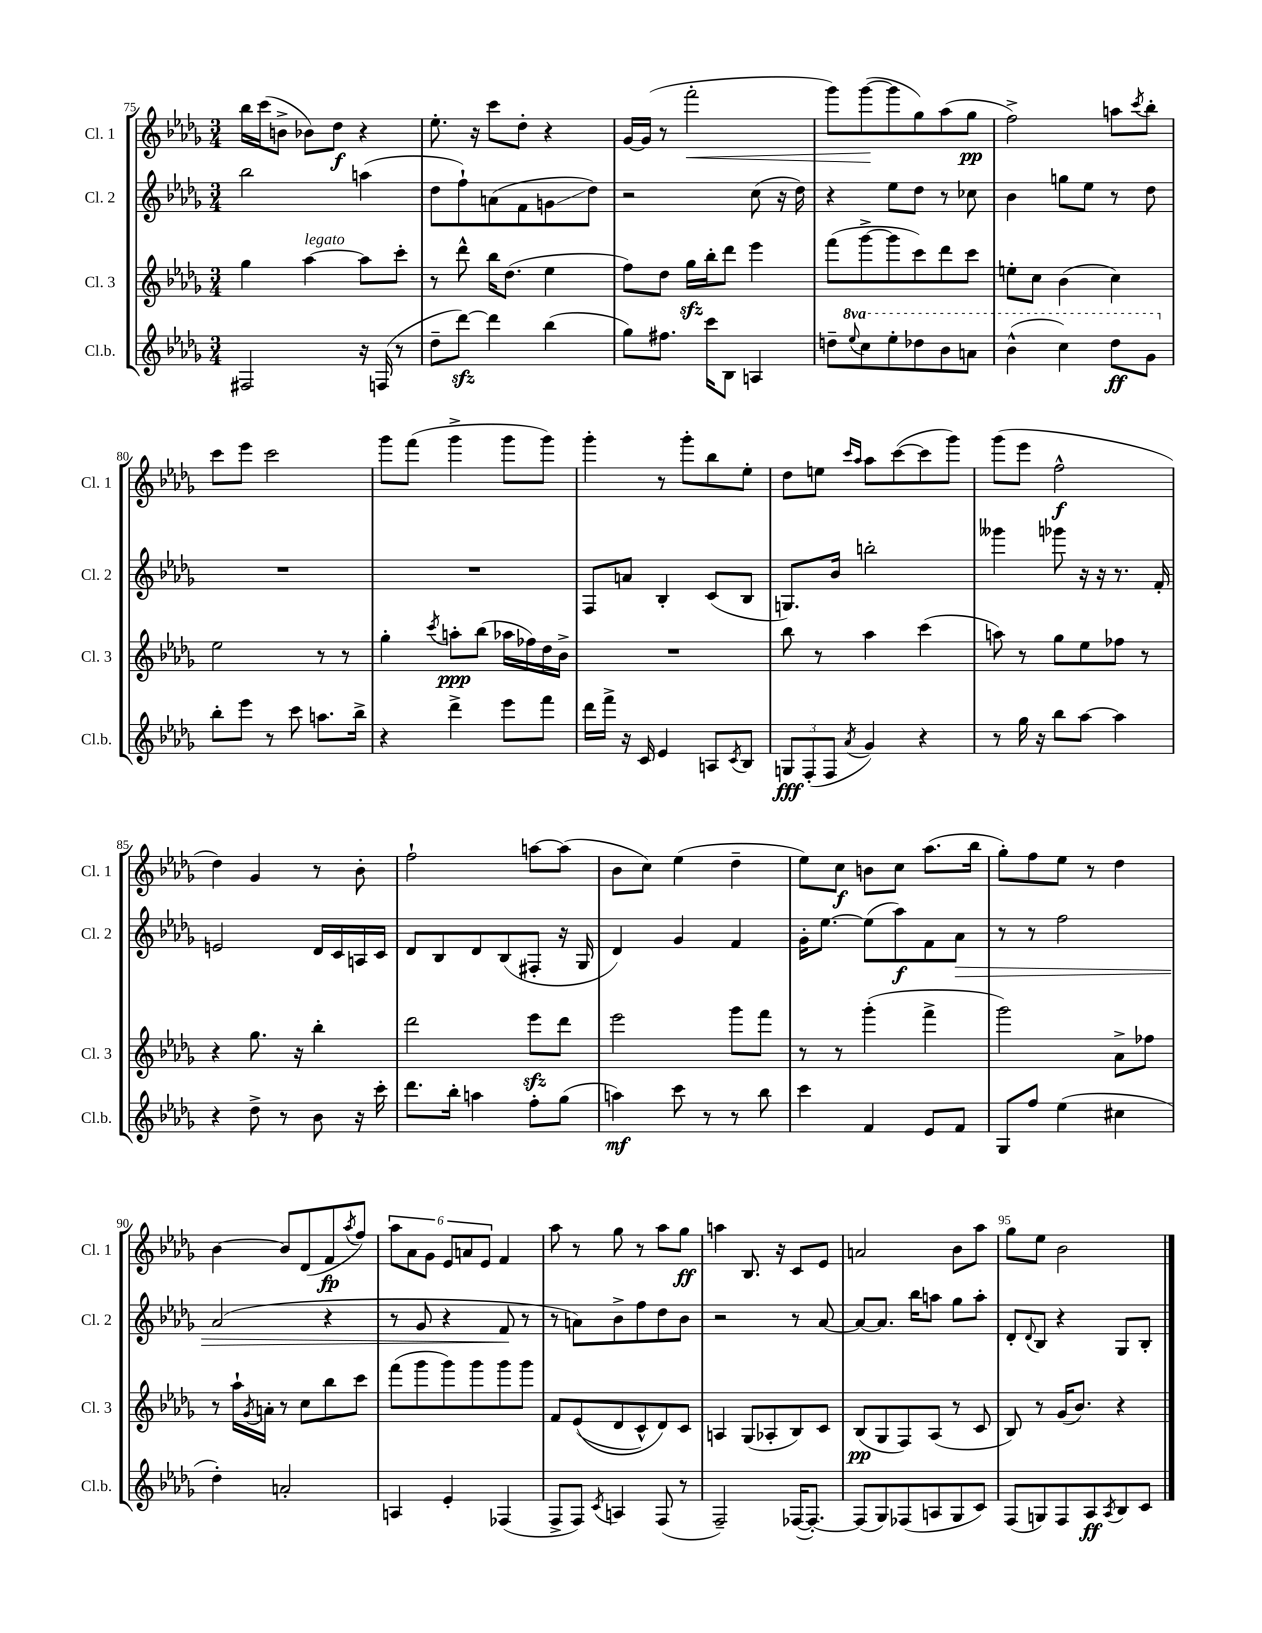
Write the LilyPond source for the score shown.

<<
\new StaffGroup <<
\new Staff = "s0" \with { instrumentName = "Cl. 1" shortInstrumentName = "Cl. 1" } {
    \clef treble \key des \major \numericTimeSignature \time 3/4
    bes''16 c'''16( b'8-> bes'8) des''8\f r4 |
    ees''8.-. r16 c'''8 des''8-. r4 |
    ges'16~ ges'16( r8 f'''2-.\< |
    ges'''8) ges'''8~\!( ges'''8 ges''8) aes''8( ges''8\pp |
    f''2->) a''8 \acciaccatura { c'''8 } bes''8-. |
    c'''8 ees'''8 c'''2 |
    ges'''8 f'''8( ges'''4-> ges'''8 ges'''8) |
    ges'''4-. r8 ges'''8-. bes''8 ees''8-. |
    des''8 e''8 \grace { c'''16 aes''16 } aes''8 c'''8~( c'''8 ges'''8) |
    ges'''8( ees'''8 f''2-^\f |
    des''4) ges'4 r8 bes'8-. |
    f''2-! a''8~ a''8( |
    bes'8 c''8) ees''4( des''4-- |
    ees''8) c''8\f b'8 c''8 aes''8.( bes''16 |
    ges''8-.) f''8 ees''8 r8 des''4 |
    bes'4~ bes'8 des'8( f'8\fp \acciaccatura { aes''8 } f''8) |
    \tuplet 6/4 { aes''8 aes'8 ges'8 ees'8 a'8 ees'8 } f'4 |
    aes''8 r8 ges''8 r8 aes''8 ges''8\ff |
    a''4 bes8. r16 c'8 ees'8 |
    a'2 bes'8 aes''8 |
    ges''8 ees''8 bes'2 \bar "|." |
}
\new Staff = "s1" \with { instrumentName = "Cl. 2" shortInstrumentName = "Cl. 2" } {
    \clef treble \key des \major \numericTimeSignature \time 3/4
    bes''2 a''4( |
    des''8 f''8-!) a'8( f'8 g'8\glissando des''8) |
    r2 c''8( r16 des''16) |
    r4 ees''8 des''8 r8 ces''8 |
    bes'4 g''8 ees''8 r8 des''8 |
    R2. |
    R2. |
    f8 a'8 bes4-. c'8( bes8 |
    g8.) bes'16 b''2-. |
    geses'''4 ges'''8 r16 r16 r8. f'16-. |
    e'2 des'16 c'16 a16 c'16 |
    des'8 bes8 des'8 bes8( fis8-. r16 ges16 |
    des'4) ges'4 f'4 |
    ges'16-. ees''8.~ ees''8( aes''8\f) f'8 aes'8\> |
    r8 r8 f''2 |
    aes'2( r4 |
    r8 ges'8 r4 f'8\! r8 |
    r8 a'8) bes'8-> f''8 des''8 bes'8 |
    r2 r8 aes'8~ |
    aes'8~ aes'8. bes''16 a''8 ges''8 a''8-. |
    des'8-. \appoggiatura { des'8 } bes8 r4 ges8 bes8-. \bar "|." |
}
\new Staff = "s2" \with { instrumentName = "Cl. 3" shortInstrumentName = "Cl. 3" } {
    \clef treble \key des \major \numericTimeSignature \time 3/4
    ges''4 aes''4~^\markup { \italic "legato" } aes''8 c'''8-. |
    r8 des'''8-^ bes''16 des''8.( ees''4 |
    f''8) des''8 ges''16\sfz bes''16-. des'''8 ees'''4 |
    f'''8( ges'''8~-> ges'''8 c'''8) des'''8 c'''8 |
    e''8-. c''8 bes'4( c''4) |
    ees''2 r8 r8 |
    ges''4-. \acciaccatura { c'''8 } a''8-.\ppp bes''8( aes''16 fes''16) des''16 bes'16-> |
    R2. |
    bes''8 r8 aes''4 c'''4( |
    a''8) r8 ges''8 ees''8 fes''8 r8 |
    r4 ges''8. r16 bes''4-. |
    des'''2 ees'''8\sfz des'''8 |
    ees'''2 ges'''8 f'''8 |
    r8 r8 ges'''4-.( f'''4-> |
    ges'''2) aes'8-> fes''8 |
    r8 aes''16-! \acciaccatura { ges'8 } a'16-. r8 c''8 bes''8 c'''8 |
    f'''8( ges'''8 ges'''8) ges'''8 ges'''8 ges'''8 |
    f'8 ees'8(\( des'8 c'8-^) des'8\) c'8 |
    a4 ges8( aes8-. bes8) c'8 |
    bes8\pp( ges8 f8) aes8( r8 c'8 |
    bes8) r8 ges'16( bes'8.) r4 \bar "|." |
}
\new Staff = "s3" \with { instrumentName = "Cl.b." shortInstrumentName = "Cl.b." } {
    \clef treble \key des \major \numericTimeSignature \time 3/4 \set Staff.ottavationMarkups = #ottavation-simple-ordinals
    fis2 r16 f16( r8 |
    des''8-- des'''8~\sfz) des'''4 bes''4( |
    ges''8) fis''8. c'''16 bes8 a4 |
    d''8-- \ottava #1 \appoggiatura { ees'''8 } c'''8 ees'''8-. des'''!8 bes''8 a''8 |
    bes''4-^( c'''4) des'''8\ff ges''8 \ottava #0 |
    bes''8-. ees'''8 r8 c'''8 a''8. bes''16-> |
    r4 des'''4-> ees'''8 f'''8 |
    des'''16 f'''16-> r16 c'16 ees'4 a8 \acciaccatura { c'8 } bes8 |
    \tuplet 3/2 { g8\fff f8-.( f8 } \acciaccatura { aes'8 } ges'4) r4 |
    r8 ges''16 r16 bes''8 aes''8~ aes''4 |
    r4 des''8-> r8 bes'8 r16 c'''16-. |
    des'''8. bes''16-. a''4 f''8-. ges''8( |
    a''4\mf) c'''8 r8 r8 bes''8 |
    c'''4 f'4 ees'8 f'8 |
    ges8 f''8 ees''4( cis''4 |
    des''4-.) a'2-. |
    a4 ees'4-. fes4( |
    f8-> f8) \acciaccatura { c'8 } a4 f8( r8 |
    f2--) fes16~( fes8.~-.) |
    fes8( ges8) fes8( a8 ges8 c'8) |
    f8( g8) f8 aes8\ff \acciaccatura { aes8 } bes8 c'8 \bar "|." |
}
>>
>>
\layout { \context { \Score currentBarNumber = #75 \override BarNumber.break-visibility = ##(#f #t #t) barNumberVisibility = #(every-nth-bar-number-visible 5) } }
